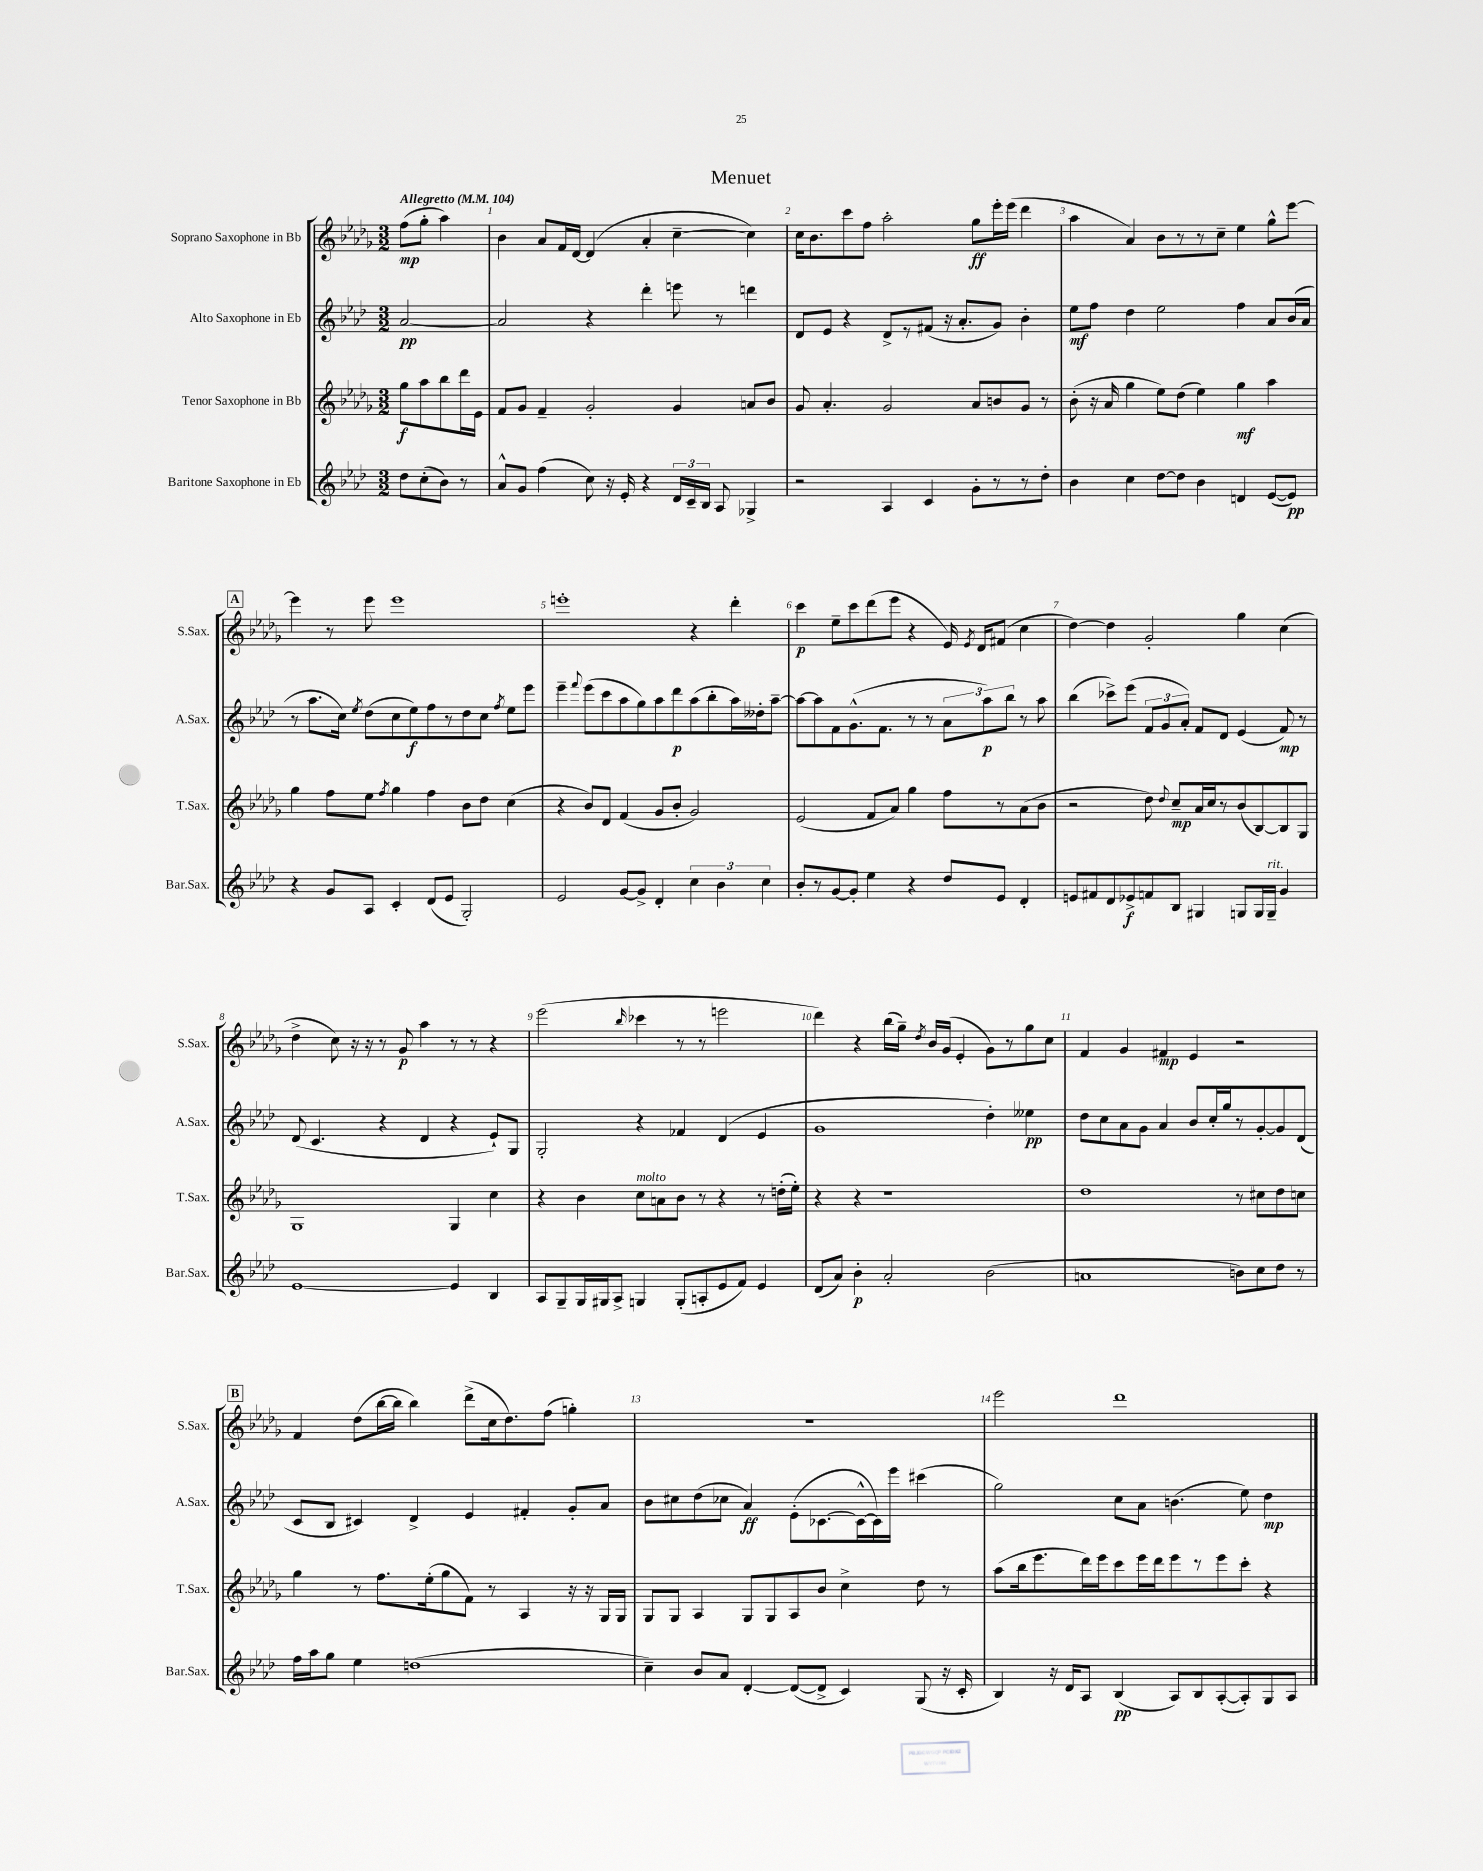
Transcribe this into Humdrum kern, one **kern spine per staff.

**kern	**dynam	**kern	**dynam	**kern	**dynam	**kern	**dynam
*part4	*part4	*part3	*part3	*part2	*part2	*part1	*part1
*staff4	*staff4	*staff3	*staff3	*staff2	*staff2	*staff1	*staff1
*I"Baritone Saxophone in Eb	*	*I"Tenor Saxophone in Bb	*	*I"Alto Saxophone in Eb	*	*I"Soprano Saxophone in Bb	*
*I'Bar.Sax.	*	*I'T.Sax.	*	*I'A.Sax.	*	*I'S.Sax.	*
*clefG2	*	*clefG2	*	*clefG2	*	*clefG2	*
*k[b-e-a-d-]	*	*k[b-e-a-d-g-]	*	*k[b-e-a-d-]	*	*k[b-e-a-d-g-]	*
*M3/2	*	*M3/2	*	*M3/2	*	*M3/2	*
*MM104	*	*MM104	*	*MM104	*	*MM104	*
=	=	=	=	=	=	=	=
!	!	!	!	!	!	!LO:TX:a:B:t=Allegretto	!
8dd-\L	.	8gg-\L	f	[2a-/	pp	(8ff\L	mp
(8cc'\	.	8aa-\	.	.	.	8gg-'\J	.
8b-\J)	.	8bb-\	.	.	.	4aa-\)	.
8r	.	16ddd-\L	.	.	.	.	.
.	.	16e-\JJ	.	.	.	.	.
=1	=1	=1	=1	=1	=1	=1	=1
8a-^^/L	.	8f/L	.	2a-/]	.	4b-\	.
8g/J	.	8g-/J	.	.	.	.	.
(4ff\	.	4f~/	.	.	.	8a-/L	.
.	.	.	.	.	.	16f/L	.
.	.	.	.	.	.	[16d-/JJ	.
8cc\)	.	2g-'/	.	4r	.	(4d-/]	.
16r	.	.	.	.	.	.	.
16e-'/	.	.	.	.	.	.	.
4r	.	.	.	4ddd-'\	.	4a-'/	.
24d-/LL	.	4g-/	.	8eeen\	.	[4cc~\	.
24c~/	.	.	.	.	.	.	.
24B-/JJ	.	.	.	.	.	.	.
8A-/	.	.	.	8r	.	.	.
4G-X^/	.	8an/L	.	4dddn\	.	4cc\])	.
.	.	8b-/J	.	.	.	.	.
=2	=2	=2	=2	=2	=2	=2	=2
2r	.	8g-/	.	8d-/L	.	16cc\KL	.
.	.	.	.	.	.	8.b-\	.
.	.	4.a-'/	.	8e-/J	.	.	.
.	.	.	.	4r	.	8ccc\	.
.	.	.	.	.	.	8ff\J	.
4A-/	.	2g-/	.	8d-^/L	.	2aa-'\	.
.	.	.	.	8r	.	.	.
4c/	.	.	.	(8f#X/J	.	.	.
.	.	.	.	16r	.	.	.
.	.	.	.	8.a-'/L	.	.	.
8g'\L	.	8a-/L	.	.	.	8gg-\L	ff
8r	.	8bn/	.	8g/J)	.	16eee-'\L	.
.	.	.	.	.	.	(16eee-\JJ	.
8r	.	8g-/J	.	4b-'\	.	4ddd-\	.
8dd-'\J	.	8r	.	.	.	.	.
=3	=3	=3	=3	=3	=3	=3	=3
4b-\	.	(8b-'\	.	8ee-\L	mf	4aa-\	.
.	.	16r	.	8ff\J	.	.	.
.	.	16a-/	.	.	.	.	.
4cc\	.	4gg-\	.	4dd-\	.	4a-/)	.
[8dd-\L	.	8ee-\L)	.	2ee-\	.	8b-\L	.
8dd-\J]	.	(8dd-\J	.	.	.	8r	.
4b-\	.	4ee-\)	.	.	.	8r	.
.	.	.	.	.	.	8cc~\J	.
4dn/	.	4gg-\	mf	4ff\	.	4ee-\	.
([8e-/L	.	4aa-\	.	8a-/L	.	8gg-^^\L	.
8e-/J])	pp	.	.	(16b-/L	.	[8eee-\J	.
.	.	.	.	16a-/JJ	.	.	.
!!LO:LB:g=z
!!LO:REH:place=s1:t=A
=4	=4	=4	=4	=4	=4	=4	=4
4r	.	4gg-\	.	8r	.	4eee-\]	.
.	.	.	.	8.aa-\L	.	.	.
8g/L	.	8ff\L	.	.	.	8r	.
.	.	.	.	16cc\Jk)	.	.	.
.	.	.	.	8qee-/	.	.	.
8A-/J	.	8ee-\J	.	(8dd-\L	.	8eee-\	.
.	.	8qff/	.	.	.	.	.
4c'/	.	4gg-\	.	8cc\	.	1eee-	.
.	.	.	.	8ee-\)	f	.	.
(8d-/L	.	4ff\	.	8ff\	.	.	.
8e-/J	.	.	.	8r	.	.	.
2G'/)	.	8b-\L	.	8dd-\	.	.	.
.	.	8dd-\J	.	8cc\J	.	.	.
.	.	.	.	8qff/	.	.	.
.	.	(4cc\	.	8ee-\L	.	.	.
.	.	.	.	8eee-\J	.	.	.
=5	=5	=5	=5	=5	=5	=5	=5
2e-/	.	4r	.	4eee-~\	.	1eeen'	.
.	.	.	.	8qqfff/	.	.	.
.	.	8b-/L)	.	(8eee-\L	.	.	.
.	.	8d-/J	.	8ccc\	.	.	.
[8g/L	.	(4f/	.	8aa-\	.	.	.
8g^/J]	.	.	.	8gg\)	.	.	.
4d-'/	.	8g-/L	.	8aa-\	.	.	.
.	.	8b-'/J	.	8ddd-\	p	.	.
6cc\	.	2g-/)	.	(8aa-\	.	4r	.
.	.	.	.	8bb-'\	.	.	.
6b-\	.	.	.	.	.	.	.
.	.	.	.	16aa-\L)	.	4ddd-'\	.
.	.	.	.	16dd--X'\J	.	.	.
6cc\	.	.	.	.	.	.	.
.	.	.	.	[8aa-~\J	.	.	.
=6	=6	=6	=6	=6	=6	=6	=6
8b-'/L	.	(2e-/	.	8aa-\L_	.	4ccc\	p
8r	.	.	.	8aa-\]	.	.	.
[8g/	.	.	.	8f\	.	8ee-~\L	.
8g'/J]	.	.	.	(8.g^^\	.	8ccc\	.
4ee-\	.	8f/L	.	.	.	(8ddd-\	.
.	.	.	.	8.f\J	.	.	.
.	.	8a-/J)	.	.	.	8eee-\J	.
4r	.	4gg-\	.	8r	.	4r	.
.	.	.	.	8r	.	.	.
8dd-/L	.	8ff\L	.	12a-\L	.	16e-/)	.
.	.	.	.	.	.	8qe-/	.
.	.	.	.	.	.	16d-/KL	.
.	.	.	.	12aa-\)	p	.	.
8e-/J	.	8r	.	.	.	(8f#X/J	.
.	.	.	.	12bb-\J	.	.	.
4d-'/	.	(8a-\	.	8r	.	4cc\	.
.	.	8b-\J	.	8aa-\	.	.	.
=7	=7	=7	=7	=7	=7	=7	=7
8en/L	.	2r	.	(4bb-\	.	[4dd-\)	.
8f#X/	.	.	.	.	.	.	.
8d-/	.	.	.	8ccc-X^\L)	.	4dd-\]	.
8e-X^/	f	.	.	(8eee-\J	.	.	.
8fn/	.	8dd-\)	.	12f/L	.	2g-'/	.
.	.	.	.	12g/	.	.	.
.	.	8qqdd-/	.	.	.	.	.
8B-/J	.	8cc~/L	mp	.	.	.	.
.	.	.	.	12a-'/J)	.	.	.
4G#X/	.	16a-/L	.	8f/L	.	.	.
.	.	16cc/J	.	.	.	.	.
.	.	8r	.	8d-/J	.	.	.
8Gn/L	.	(8b-/	.	(4e-/	.	4gg-\	.
16G/L	.	[8B-/)	.	.	.	.	.
!LO:TX:a:i:t=rit.	!	!	!	!	!	!	!
16G~/JJ	.	.	.	.	.	.	.
4g/	.	8B-/]	.	8f/)	mp	(4cc\	.
.	.	8G-/J	.	8r	.	.	.
!!LO:LB:g=z
=8	=8	=8	=8	=8	=8	=8	=8
[1e-	.	1G-	.	(8d-/	.	4dd-^\	.
.	.	.	.	4.c/	.	.	.
.	.	.	.	.	.	8cc\)	.
.	.	.	.	.	.	16r	.
.	.	.	.	.	.	16r	.
.	.	.	.	4r	.	8r	.
.	.	.	.	.	.	8g-/	p
.	.	.	.	4d-/	.	4aa-\	.
4e-/]	.	4G-/	.	4r	.	8r	.
.	.	.	.	.	.	8r	.
4B-/	.	4cc\	.	8e-`/L)	.	4r	.
.	.	.	.	8G/J	.	.	.
=9	=9	=9	=9	=9	=9	=9	=9
8A-/L	.	4r	.	2G'/	.	(2eee-\	.
8G~/	.	.	.	.	.	.	.
16G/L	.	4b-\	.	.	.	.	.
16G#X/J	.	.	.	.	.	.	.
8A-^/J	.	.	.	.	.	.	.
.	.	.	.	.	.	16qqbb-/	.
!	!	!LO:TX:a:i:t=molto	!	!	!	!	!
4Gn/	.	8cc\L	.	4r	.	4ccc-X\	.
.	.	8an\	.	.	.	.	.
(8G'/L	.	8b-\J	.	4f-X/	.	8r	.
8An'/	.	8r	.	.	.	8r	.
8e-/	.	4r	.	(4d-/	.	2eeen\	.
8f/J)	.	.	.	.	.	.	.
4e-/	.	8r	.	4e-/	.	.	.
.	.	(16ddn'\LL	.	.	.	.	.
.	.	16ee-'\JJ)	.	.	.	.	.
=10	=10	=10	=10	=10	=10	=10	=10
(8d-/L	.	4r	.	1g	.	4ddd-\)	.
8a-/J)	.	.	.	.	.	.	.
4b-'\	p	4r	.	.	.	4r	.
2a-'/	.	1r	.	.	.	(16bb-\LL	.
.	.	.	.	.	.	16gg-~\JJ)	.
.	.	.	.	.	.	8qdd-/	.
.	.	.	.	.	.	16b-/LL	.
.	.	.	.	.	.	(16g-/JJ	.
.	.	.	.	.	.	4e-'/	.
(2b-\	.	.	.	4dd-'\)	.	8g-\L)	.
.	.	.	.	.	.	8r	.
.	.	.	.	4ee--X\	pp	8gg-\	.
.	.	.	.	.	.	8cc\J	.
=11	=11	=11	=11	=11	=11	=11	=11
1an	.	1dd-	.	8dd-\L	.	4f/	.
.	.	.	.	8cc\	.	.	.
.	.	.	.	8a-\	.	4g-/	.
.	.	.	.	8g\J	.	.	.
.	.	.	.	4a-/	.	4f#X/	mp
.	.	.	.	8b-/L	.	4e-/	.
.	.	.	.	16cc'/L	.	.	.
.	.	.	.	16gg/J	.	.	.
8bn\L)	.	8r	.	8r	.	2r	.
8cc\	.	8cc#X\L	.	[8g'/	.	.	.
8dd-\J	.	8dd-\	.	8g/]	.	.	.
8r	.	8ccn\J	.	(8d-/J	.	.	.
!!LO:LB:g=z
!!LO:REH:place=s1:t=B
=12	=12	=12	=12	=12	=12	=12	=12
16ff\LL	.	4gg-\	.	8c/L	.	4f/	.
16aa-\J	.	.	.	.	.	.	.
8gg\J	.	.	.	8B-/J	.	.	.
4ee-\	.	8r	.	4c#X/)	.	(8dd-\L	.
.	.	8.ff\L	.	.	.	[16bb-\L	.
.	.	.	.	.	.	16bb-\JJ]	.
(1ddn	.	.	.	4d-^/	.	4bb-\)	.
.	.	(16ee-'\k	.	.	.	.	.
.	.	8gg-\	.	.	.	.	.
.	.	8f\J)	.	4e-/	.	(8ddd-^\L	.
.	.	8r	.	.	.	16cc\k	.
.	.	.	.	.	.	8.dd-\)	.
.	.	4A-/	.	4f#X'/	.	.	.
.	.	.	.	.	.	(8ff\J	.
.	.	16r	.	8g'/L	.	4ggn'\)	.
.	.	16r	.	.	.	.	.
.	.	16G-/LL	.	8a-/J	.	.	.
.	.	16G-/JJ	.	.	.	.	.
=13	=13	=13	=13	=13	=13	=13	=13
4cc~\)	.	8G-/L	.	8b-\L	.	1.r	.
.	.	8G-/J	.	8cc#X\	.	.	.
8b-/L	.	4A-/	.	(8dd-\	.	.	.
8a-/J	.	.	.	8cc-X\J	.	.	.
[4d-'/	.	8G-/L	.	4a-/)	ff	.	.
.	.	8G-/	.	.	.	.	.
(8d-/L_	.	8A-/	.	(8e-'\L	.	.	.
8d-^/J]	.	8b-/J	.	[8.c-X\	.	.	.
4c/)	.	4cc^\	.	.	.	.	.
.	.	.	.	16c-^^\L_	.	.	.
.	.	.	.	16c-\])	.	.	.
.	.	.	.	16eee-\JJ	.	.	.
(8G/	.	8dd-\	.	(4ccc#X\	.	.	.
16r	.	8r	.	.	.	.	.
16c'/	.	.	.	.	.	.	.
=14	=14	=14	=14	=14	=14	=14	=14
4B-/)	.	(8aa-\L	.	2gg\)	.	2eee-\	.
.	.	16bb-\k	.	.	.	.	.
.	.	8.eee-\	.	.	.	.	.
16r	.	.	.	.	.	.	.
16d-/KL	.	.	.	.	.	.	.
8A-/J	.	16ddd-\L)	.	.	.	.	.
.	.	16eee-\J	.	.	.	.	.
(4B-/	pp	8ccc\	.	8cc\L	.	1ddd-	.
.	.	16eee-\L	.	8a-\J	.	.	.
.	.	16ddd-\J	.	.	.	.	.
8A-/L)	.	8eee-\	.	(4.bn\	.	.	.
8B-/	.	8r	.	.	.	.	.
([8A-'/	.	8eee-\	.	.	.	.	.
8A-'/])	.	8ccc'\J	.	8ee-\)	.	.	.
8G/	.	4r	.	4dd-\	mp	.	.
8A-/J	.	.	.	.	.	.	.
==	==	==	==	==	==	==	==
*-	*-	*-	*-	*-	*-	*-	*-
